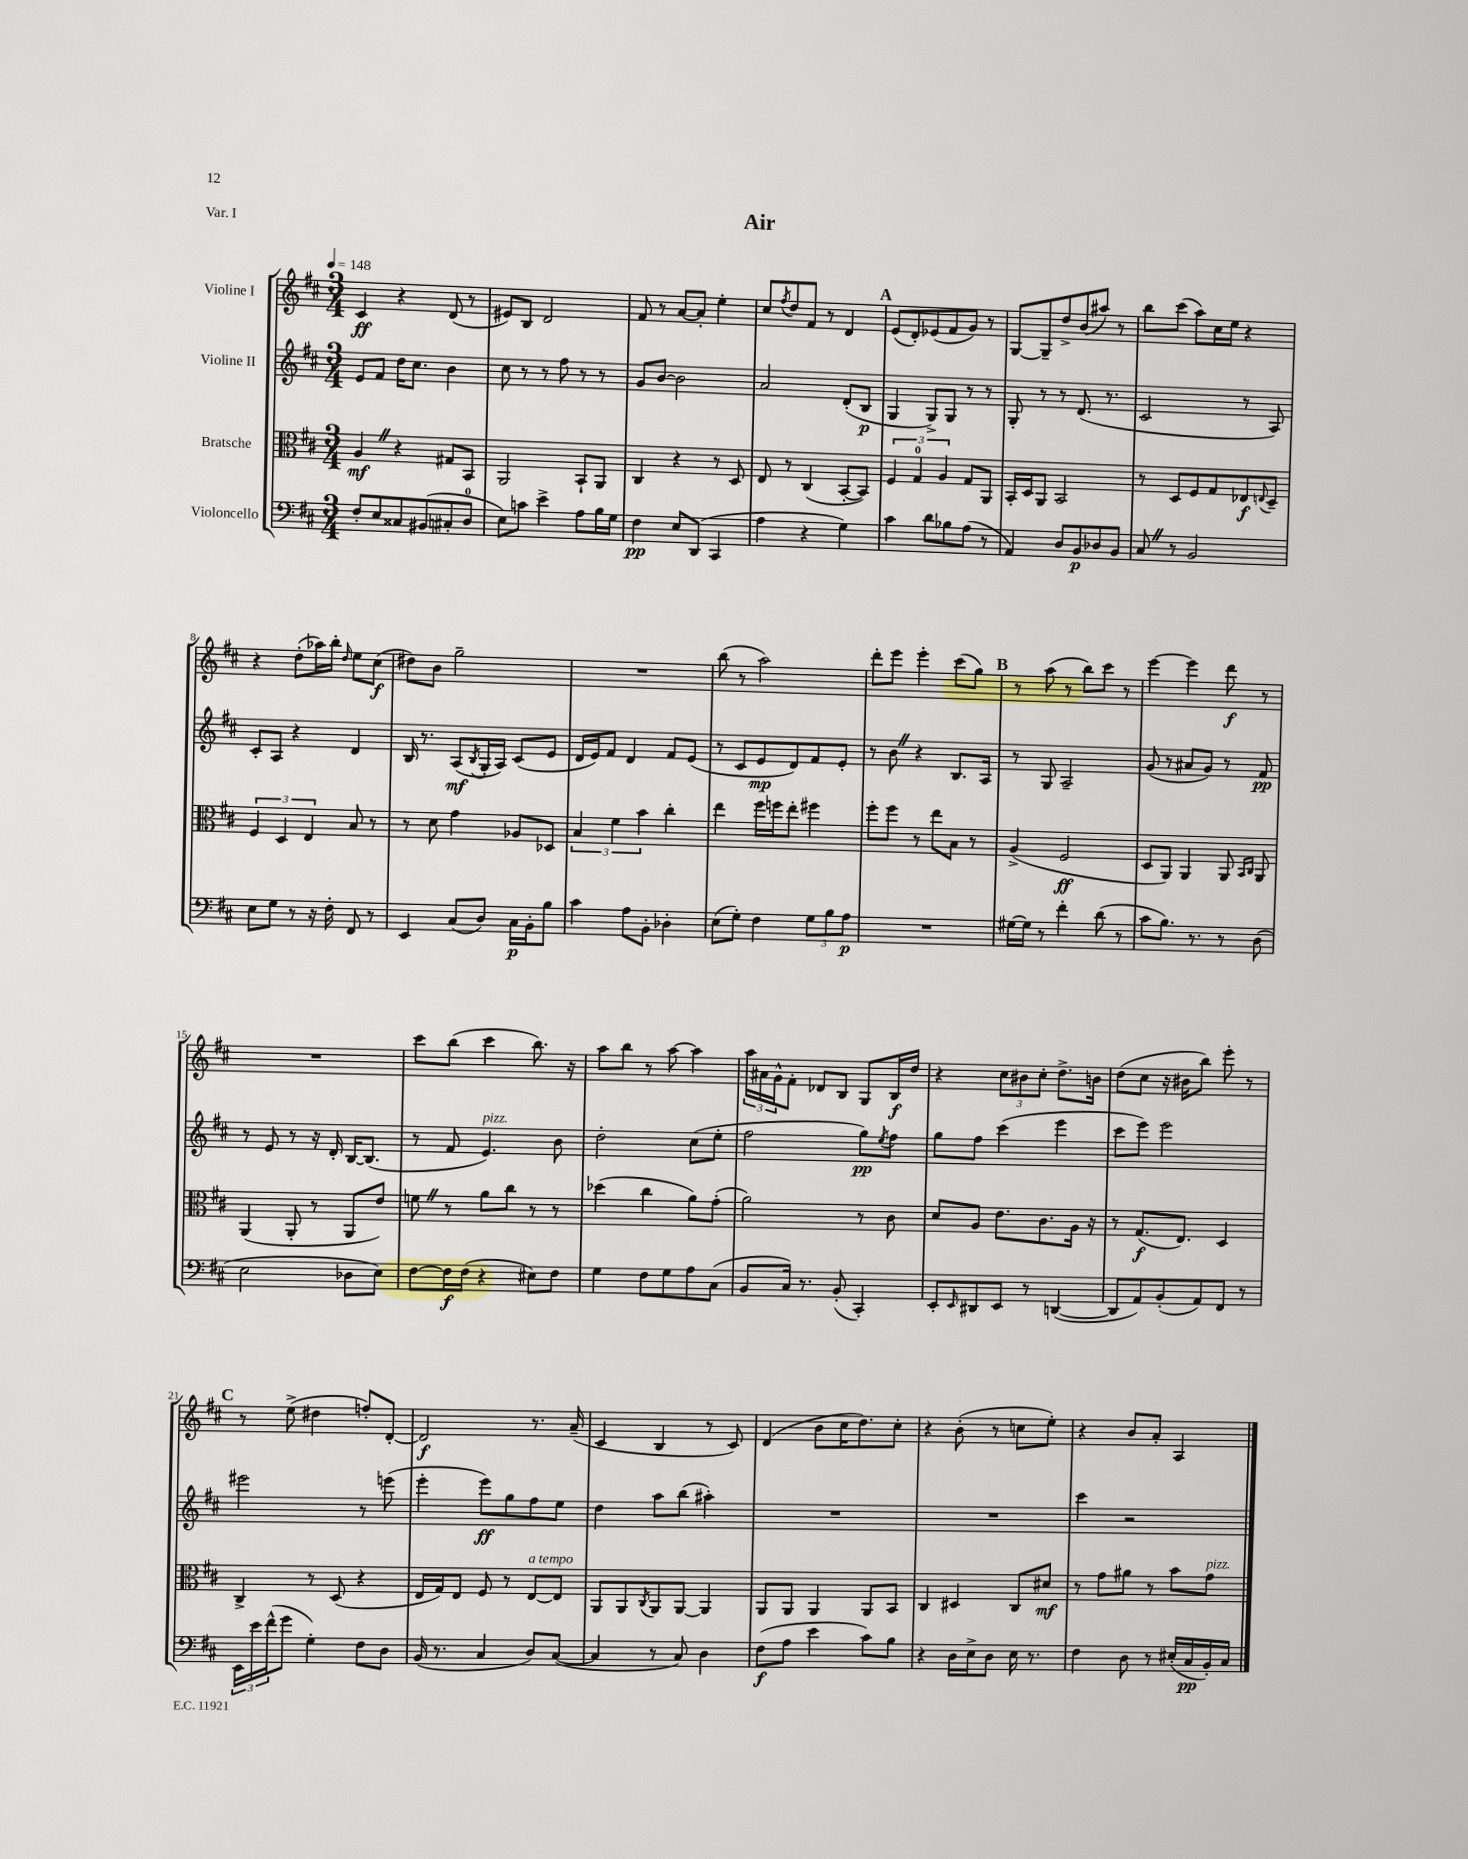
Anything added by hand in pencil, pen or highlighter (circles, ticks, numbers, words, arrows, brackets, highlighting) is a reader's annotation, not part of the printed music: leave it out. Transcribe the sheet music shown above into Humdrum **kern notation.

**kern	**kern	**kern	**kern
*staff4	*staff3	*staff2	*staff1
*clefF4	*clefC3	*clefG2	*clefG2
*k[f#c#]	*k[f#c#]	*k[f#c#]	*k[f#c#]
*M3/4	*M3/4	*M3/4	*M3/4
*MM148	*MM148	*MM148	*MM148
8F#'/L	4A/	8e/L	4c#/
8E/	.	8f#/J	.
8C##/	4r	16dd\LK	4r
.	.	8.cc#\J	.
(8BB#/	.	.	.
8C#'/	8G#/L	4b\	(8d/
8D/J	8BB/J	.	8r
=	=	=	=
8E\L)	2AA/	8cc#\	8e#/L)
8c\J	.	8r	8B/J
4e^\	.	8r	2d/
.	.	8ff#\	.
8A\L	8BB`/L	8r	.
16B\L	8AA/J	8r	.
16G\JJ	.	.	.
=	=	=	=
4F#\	4C#/	8g/L	8f#/
.	.	[8b/J	8r
8E/L	4r	2b\]	[8a/L
(8DD/J	.	.	8a'/]J
4CC#/	8r	.	4ee'\
.	8D/	.	.
=	=	=	=
4A\	8E/	2a/	8cc#/L
.	.	.	8qff#/
.	8r	.	8dd/
4r	(4C#/	.	8f#/J
.	.	.	8r
4G\)	[8BB'/L	(8d'/L	4d/
.	8BB/]J)	8B/J	.
=	=	=	=
4c#\	6F#/	4G/	(8e/L
.	.	.	8d'/)
.	6G/	.	.
8d\L	.	8G^/L)	(8e-/
.	6A/	.	.
8B-\	.	8G/J	8f#/
(8A\J	8G/L	8r	8g/J)
8r	8AA/J	8r	8r
=	=	=	=
4AA/)	16BB'/LL	8G'/	[8G/L
.	16D/J	.	.
.	8AA/J	8r	8G~/]
8D/L	2BB/	8r	8dd^/
8BB/	.	(8.d/	(8b/
8D-/	.	.	8aa#/J)
.	.	8.r	.
8BB/J	.	.	8r
=	=	=	=
8C#/	8r	2c#/	8bb\L
8r	8D/L	.	(8ccc#\J
2BB/	8F#/	.	8aa\L)
.	8G/	.	16cc#\L
.	.	.	16ee\JJ
.	8E-/	8r	4r
.	8qqE/	.	.
.	8D~/J	8A/)	.
=	=	=	=
8E\L	6F#/	8c#'/L	4r
8G\J	.	8A/J	.
.	6D/	.	.
8r	.	4r	(8dd'\L
.	6E/	.	.
16r	.	.	16aa-\L)
16F#'\	.	.	16bb'\JJ
.	.	.	16qqdd/
8FF#/	8B/	4d/	8ee\L
8r	8r	.	(8cc#\J
=	=	=	=
4EE/	8r	16B/	8dd#\L)
.	.	8.r	.
.	8d\	.	8b\J
(8C#/L	4g\	(8A/L	2gg~\
.	.	8qB/	.
8D/J)	.	16G'/L	.
.	.	16A/JJ)	.
16C#\LL	8A-/L	(8c#/L	.
16BB'\J	.	.	.
8B\J	8D-/J	8e/J	.
=	=	=	=
4c#\	6B/	16d/LL	2.r
.	.	16e/J)	.
.	.	8f#/J	.
.	6f#\	.	.
8A\L	.	4d/	.
.	6b\	.	.
8BB'\J	.	.	.
4D-'\	4cc#'\	8f#/L	.
.	.	(8e/J	.
=	=	=	=
(8E\L	4ee\	8r	(8bb\
8G'\J)	.	8c#/L	8r
4F#\	16ff#\LL	8e/	2aa\)
.	16ff\J	.	.
.	8ee'\J	8d/)	.
12G\L	4ff#\	8f#/	.
12B\	.	.	.
.	.	8e'/J	.
12A\J	.	.	.
=	=	=	=
2.r	8ff#'\L	8r	8ddd'\L
.	8ff#\J	8b\	8eee\J
.	8r	4r	4eee'\
.	8ee\L	.	.
.	8B\J	8.B/L	(8ccc#\L
.	8r	.	8gg\J)
.	.	16A/Jk	.
=	=	=	=
[16G#\LL	(4A^/	8r	8r
16G#\]JJ	.	.	.
8r	.	8G/	(8aa\
4f#'\	2F#/	2A~/	8r
.	.	.	8bb\L)
(8d\	.	.	8ccc#\J
8r	.	.	8r
=	=	=	=
8c#\L	8D/L	(8g/	[4eee\
8.B\J)	8AA/J)	8r	.
.	4AA/	8a#/L	4eee\]
8.r	.	.	.
.	.	8g/J)	.
8r	8AA/	8r	8ddd\
.	16qqBB/LL	.	.
.	16qqC#/JJ	.	.
(8D\	8AA/	8f#/	8r
=	=	=	=
2E\	(4AA/	8r	2.r
.	.	8e/	.
.	8AA'/	8r	.
.	8r	16r	.
.	.	16d'/	.
8D-\L	8AA/L	[16B/LK	.
.	.	(8.B/]J	.
8E\J)	8e/J)	.	.
=	=	=	=
[8F#\L	8f\	8r	8ccc#\L
16F#\]L	8r	8f#/	(8bb\J
(16F#\JJ	.	.	.
4r	8a\L	4.e/)	4ccc#\
.	8cc#\J	.	.
8E#\L)	8r	.	8.bb\)
8F#\J	8r	8b\	.
.	.	.	16r
=	=	=	=
4G\	(4dd-\	2dd'\	8aa\L
.	.	.	8bb\J
8F#\L	4cc#\	.	8r
8G\	.	.	[8aa\
8A\	8a\L)	(8cc#\L	4aa\]
(8C#\J	(8g'\J	8ee'\J	.
=	=	=	=
8BB/L	2a\)	2ff#\	24aa\LL
.	.	.	24a#\
.	.	.	24g^^\J
16C#/Jk)	.	.	8f#'\J
8.r	.	.	.
.	.	.	8d-/L
(8BB'/	.	.	8B/J
4CC#'/)	8r	8gg\L)	8G/L
.	.	8qee/	.
.	8c#\	8ff#\J	16B/L
.	.	.	16dd/JJ
=	=	=	=
8EE'/L	8d/L	8gg\L	4r
16qqEE/	.	.	.
8DD#/	8A/J	8ff#\J	.
8EE/J	8.e\L	(4ccc#\	12cc#\L
.	.	.	12b#\
8r	.	.	.
.	.	.	12cc#'\J
.	8.c#\	.	.
([4DD/	.	4eee\	8.dd^\L
.	16A\Jk	.	.
.	16r	.	16b\Jk
=	=	=	=
8DD/]L	8r	8ccc#\L	(8dd\L
8AA/)	(8.G/L	8eee\J)	8cc#\J
(8BB'/	.	2eee\	16r
.	8.E/J)	.	16b#\LK
8AA/)	.	.	8bb\J)
8FF#/J	4D/	.	8eee'\
8r	.	.	8r
=	=	=	=
24EE\LL	4C#^/	2eee#\	8r
24e\	.	.	.
(24f#^^\J	.	.	.
8g\J	.	.	(8ee^\
4G'\)	8r	.	4dd#\
.	(8D/	.	.
8F#\L	4r	8r	8ff'/L)
8D\J	.	(8eee\	[8d'/J
=	=	=	=
(16BB/	16E/LL	4eee'\	2d/]
8.r	16G/J)	.	.
.	8E/J	.	.
4C#/	8F#/	8eee\L)	.
.	8r	8gg\	.
8D/L)	[8E/L	8ff#\	8.r
([8C#/J	8E/]J	8ee\J	.
.	.	.	(16a~/
=	=	=	=
4C#/]	8AA/L	4dd\	4c#/
.	8AA/	.	.
.	8qC#/	.	.
8r	8AA/	8aa\L	4B/
8C#/)	[8AA/J	(8bb\J	.
4D\	4AA/]	4aa#'\)	8r
.	.	.	8c#/)
=	=	=	=
(8F#\L	8AA/L	2.r	(4d/
8A\J	8AA/J	.	.
4e\	4AA/	.	8b\L
.	.	.	16cc#\K
.	.	.	8.dd\)
8c#\L)	8AA/L	.	.
8B\J	8BB/J	.	8cc#'\J
=	=	=	=
4r	4C#/	2.r	4r
16D\LL	4D#/	.	(8b'\
16E^\J	.	.	.
8D\J	.	.	8r
16E\	8C#/L	.	8cc\L
8.r	.	.	.
.	8d#/J	.	8ee'\J)
=	=	=	=
4F#\	8r	4ccc#\	4r
.	8g\L	.	.
8D\	8a#\J	2r	8b/L
8r	8r	.	8a'/J
(16E#'/LL	8b\L	.	4A/
16C#/	.	.	.
16BB'/)	8g\J	.	.
16C#/JJ	.	.	.
==	==	==	==
*-	*-	*-	*-
